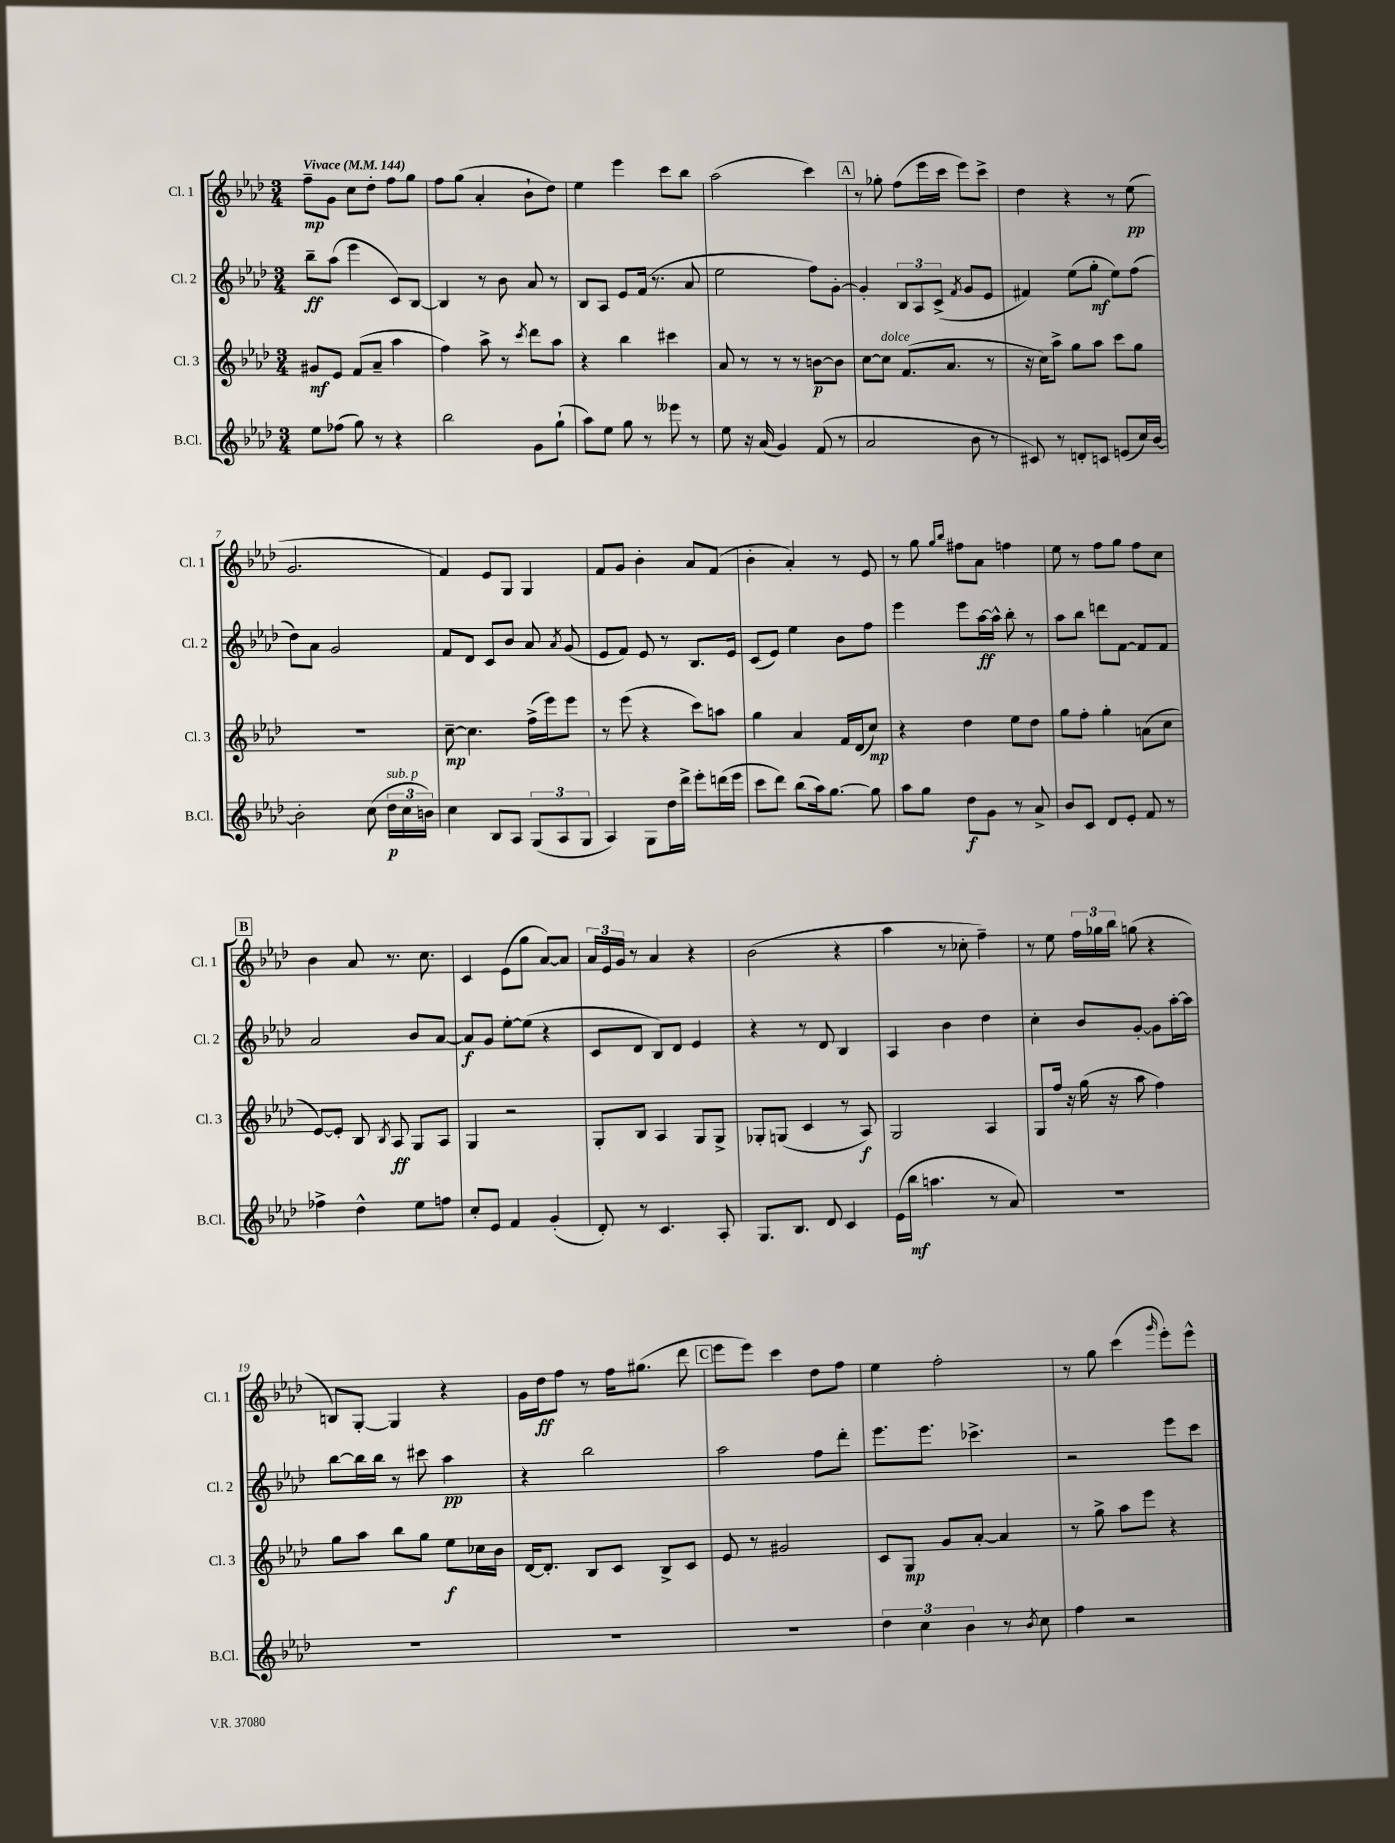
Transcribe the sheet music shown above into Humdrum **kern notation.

**kern	**kern	**kern	**kern
*staff4	*staff3	*staff2	*staff1
*clefG2	*clefG2	*clefG2	*clefG2
*k[b-e-a-d-]	*k[b-e-a-d-]	*k[b-e-a-d-]	*k[b-e-a-d-]
*M3/4	*M3/4	*M3/4	*M3/4
*MM144	*MM144	*MM144	*MM144
8ee-	8g#	8bb-~	8ff~
(8ff-	8e-	(8aa-	8g
8gg)	(8f	4eee-	8cc
8r	8a-~	.	8dd-'
4r	4aa-	8c)	8ff
.	.	[8B-	8gg
=	=	=	=
2bb-	4ff)	4B-]	8ff
.	.	.	(8gg
.	8aa-^	8r	4a-'
.	8r	8b-	.
.	8qccc	.	.
8g	8ddd-	8a-	8b-`
(8gg`	8aa-	8r	8dd-)
=	=	=	=
8aa-)	4r	8B-	4ee-
8ee-	.	8A-	.
8gg	4bb-	8e-	4eee-
8r	.	(16f	.
.	.	8.r	.
8eee--	4ccc#	.	8ccc
8r	.	8a-	8bb-
=	=	=	=
8ee-	8a-	2ee-	(2aa-
16r	8r	.	.
(16a-	.	.	.
4g)	8r	.	.
.	8r	.	.
(8f	[8b	8ff)	4ccc)
8r	8b]	[8g'	.
=	=	=	=
2a-	[8cc	4g']	8r
.	8cc]	.	8gg-'
.	(8.f	12B-	(8ff
.	.	12A-	.
.	.	.	16eee-
.	.	(12c^	.
.	8.a-	.	16ccc
.	.	8qf	.
8b-	.	8g	8eee-)
8r	8r	8e-	8ccc^
=	=	=	=
8c#)	16r	4f#)	4dd-
.	16cc)	.	.
8r	8aa-^	.	.
8d'	8gg	(8ee-	4r
8c	8aa-	8gg'	.
(8e	8ccc	8ee-)	8r
16cc)	8gg	(8ff	(8ee-
[16b-	.	.	.
=	=	=	=
2b-']	2.r	8dd-)	2.g
.	.	8a-	.
.	.	2g	.
(8cc	.	.	.
24dd-	.	.	.
24cc	.	.	.
24b)	.	.	.
=	=	=	=
4cc	[8cc~	8f	4f)
.	4.cc]	8d-	.
8B-	.	8c	8e-
8A-	.	8b-	8G
(12G	(16ff^	8a-	4G
.	16eee-)	.	.
12A-	.	.	.
.	.	8qa-	.
.	8eee-	(8g	.
12G	.	.	.
=	=	=	=
4A-)	8r	8e-	8f
.	(8eee-	8f)	8g
8G	4r	8e-	4b-'
16dd-	.	8r	.
16ddd-^	.	.	.
8eee-'	8ccc)	8.B-	8a-
(16ddd	8aa	.	(8f
16eee-	.	16e-	.
=	=	=	=
8ccc	4gg	(8c	4b-'
8ddd-)	.	8e-)	.
(8bb-	4a-	4ee-	4a-')
16aa-)	.	.	.
[8.gg	.	.	.
.	16f	8b-	8r
.	(16d-	.	.
8gg]	8cc)	8ff	8e-
=	=	=	=
8aa-	4r	4eee-	8r
8gg	.	.	8gg
.	.	.	16qqgg
.	.	.	16qqbb-
8dd-	4dd-	8eee-	8ff#
8g	.	[16aa-	8a-
.	.	16aa-^^]	.
8r	8ee-	8bb-'	4ff
8a-^	8dd-	8r	.
=	=	=	=
8b-	8gg	8aa-	8ee-
8c	8ff'	8bb-	8r
8d-	4gg'	8ddd	8ff
8e-'	.	[8f	8gg
8f	(8a	8f]	8ff
8r	8cc	8f	8cc
=	=	=	=
4ff-^	[8e-)	2a-	4b-
.	8e-']	.	.
4dd-^^	8B-	.	8a-
.	8qB-	.	.
.	8A-	.	8.r
8ee-	8G	8b-	.
.	.	.	8.cc
8ff	8A-	[8a-	.
=	=	=	=
8cc'	4G	8a-]	4c
8e-	.	8g	.
4f	2r	[8ee-'	(8e-
.	.	(8ee-]	8gg
(4g'	.	4r	[8a-)
.	.	.	8a-]
=	=	=	=
8d-')	8G'	8c	24a-
.	.	.	24e-
.	.	.	24g
8r	8B-	8d-	8r
4.c	4A-	8B-)	4a-
.	.	8d-	.
.	8G	4e-	4r
8A-'	8G^	.	.
=	=	=	=
8.G	8G-'	4r	(2b-
.	(8G	.	.
8.B-	.	.	.
.	4c	8r	.
8d-	.	8d-	.
4c	8r	4B-	4r
.	8A-)	.	.
=	=	=	=
(16e-	2G	4A-	4aa-
16bb-	.	.	.
4.aa	.	.	.
.	.	4b-	8r
.	.	.	8cc-'
8r	4A-	4dd-	4ff~)
8a-)	.	.	.
=	=	=	=
2.r	8G	4cc'	8r
.	16ff	.	8ee-
.	16r	.	.
.	(16gg	8b-	24ff
.	.	.	24gg-
.	16r	.	.
.	.	.	24bb-
.	8aa-	[8g'	(8gg
.	4ff)	8g]	4r
.	.	[16aa-'	.
.	.	16aa-]	.
=	=	=	=
2.r	8gg	[8bb-	8B)
.	8aa-	16bb-]	[8G'
.	.	16bb-	.
.	8bb-	8r	4G]
.	8gg	8ccc#	.
.	8ee-	4aa-	4r
.	16cc-	.	.
.	16b-	.	.
=	=	=	=
2.r	[16d-	4r	16g
.	8.d-']	.	16dd-
.	.	.	8ff
.	8B-	2bb-	8r
.	8c	.	16ff
.	.	.	(8.gg#
.	8B-^	.	.
.	8c	.	8ddd-
=	=	=	=
2.r	8e-	2aa-	8eee-
.	8r	.	8eee-)
.	2g#	.	4ccc
.	.	8ff	8dd-
.	.	8ddd-'	8ff
=	=	=	=
6dd-	8c	8.eee-	4ee-
.	8G	.	.
6cc	.	.	.
.	.	8.eee-	.
.	8g	.	2ff'
6b-	.	.	.
.	[8a-'	4.ccc-^	.
8r	4a-]	.	.
8qb-	.	.	.
8cc	.	.	.
=	=	=	=
4ff	8r	2r	8r
.	8gg^	.	8gg
2r	8aa-	.	(4ccc
.	8eee-	.	.
.	.	.	16qqggg
.	4r	8eee-	8eee-')
.	.	8ccc	8eee-^^
==	==	==	==
*-	*-	*-	*-
